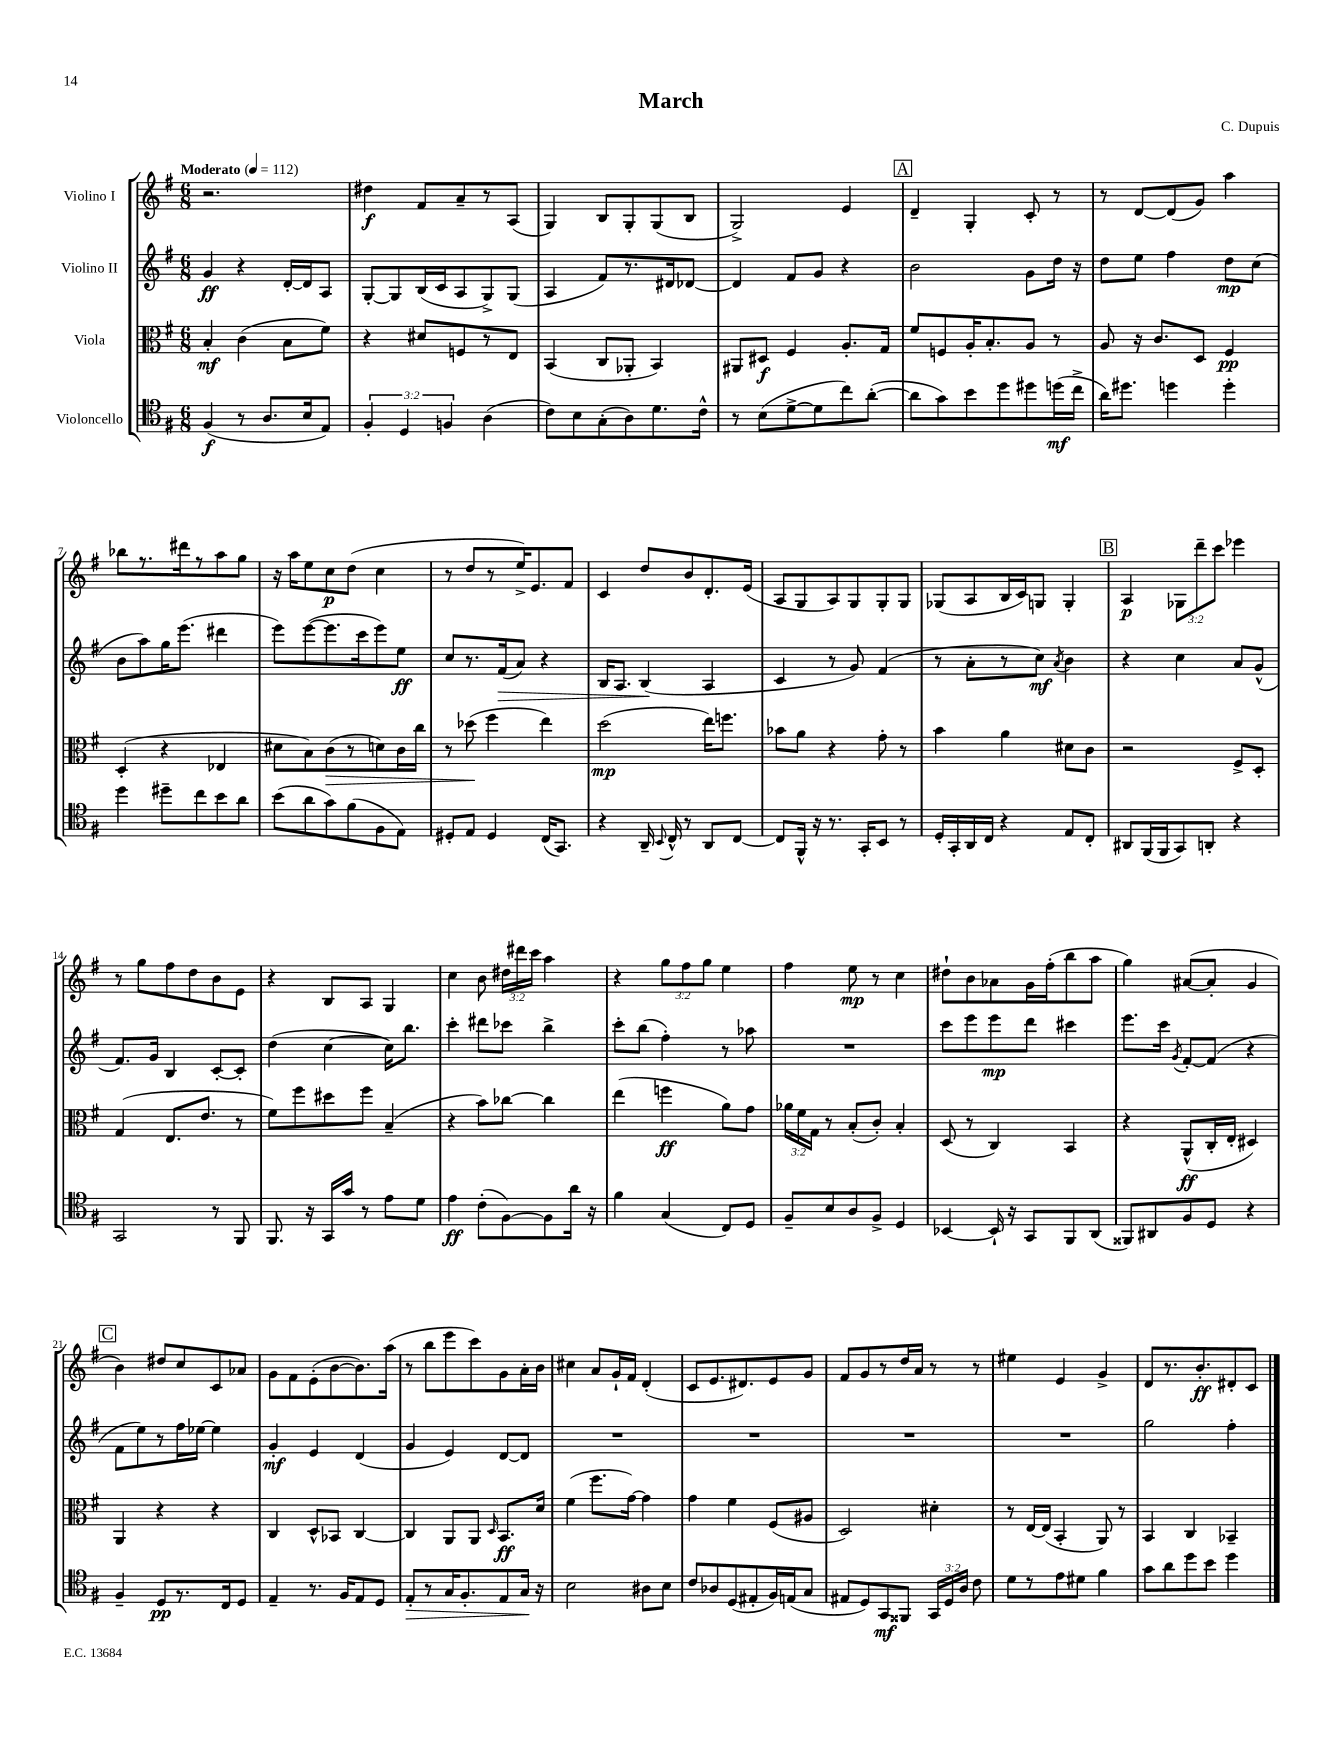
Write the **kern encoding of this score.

**kern	**kern	**kern	**kern
*staff4	*staff3	*staff2	*staff1
*clefC4	*clefC3	*clefG2	*clefG2
*k[f#]	*k[f#]	*k[f#]	*k[f#]
*M6/8	*M6/8	*M6/8	*M6/8
*MM112	*MM112	*MM112	*MM112
(4F#	4B'	4g	2.r
8r	(4c	4r	.
8.A	.	.	.
.	8B	[16d'	.
16B	.	16d]	.
8E)	8f#)	8A	.
=	=	=	=
6F#'	4r	[8G'	4dd#
.	.	8G]	.
6D	.	.	.
.	8d#	(16B	8f#
.	.	16c	.
6F	.	.	.
.	8F	8A	8a~
(4A	8r	8G^)	8r
.	8E	(8G	(8A
=	=	=	=
8c)	(4BB	4A	4G)
8B	.	.	.
(8G'	8C	8f#)	8B
8A)	8AA-'	8.r	8G'
8.d	4BB)	.	(8G
.	.	16d#	.
.	.	[8d-	8B
16c^^	.	.	.
=	=	=	=
8r	8AA#	4d-]	2G^)
(8B	8D#	.	.
[8d^	4F#	8f#	.
8d]	.	8g	.
8cc)	8.A'	4r	4e
([8a'	.	.	.
.	16G	.	.
=	=	=	=
8a]	8f#	2b	4d~
8g)	8F	.	.
8b	16A'	.	4G'
.	8.B'	.	.
8dd	.	.	.
8dd#	8A	8g	8c'
(16dd	8r	16dd	8r
16cc^	.	16r	.
=	=	=	=
16a)	8A	8dd	8r
8.dd#	.	.	.
.	16r	8ee	[8d
.	8.c	.	.
4dd	.	4ff#	(8d]
.	8D	.	8g)
4dd'	4F#	8dd	4aa
.	.	(8cc	.
=	=	=	=
4dd	(4D'	8b	8bb-
.	.	8aa)	8.r
8dd#~	4r	16gg	.
.	.	(8.eee	16ddd#
8cc	.	.	8r
8b	4E-	4ddd#	8aa
8a	.	.	8gg
=	=	=	=
(8b	8d#	8eee)	16r
.	.	.	16aa
8a	8B)	([8eee	8ee
8g)	(8c	8.eee]	8cc
(8f#	8r	.	(8dd
.	.	16ccc	.
8F#	8d)	8eee)	4cc
8E)	16c	8ee	.
.	16cc	.	.
=	=	=	=
8D#'	8r	8cc	8r
8E	(8dd-	8.r	8dd
4D#	4ff#	.	8r
.	.	(16f#	.
.	.	8a)	16ee^)
.	.	.	8.e
(16C	4ee)	4r	.
8.GG)	.	.	.
.	.	.	8f#
=	=	=	=
4r	(2dd	16B	4c
.	.	8.A	.
16AA~	.	(4B	8dd
8qqBB	.	.	.
16C^^	.	.	.
8r	.	.	8b
8AA	16ee)	4A	8.d'
.	8.ff	.	.
[8C	.	.	.
.	.	.	(16e
=	=	=	=
8C]	8b-	4c	8A
16FF#^^	8a	.	8G
16r	.	.	.
8.r	4r	8r	8A)
.	.	8g)	8G
16GG'	.	.	.
8BB	8g'	(4f#	8G'
8r	8r	.	8G
=	=	=	=
16D'	4b	8r	(8G-
16GG'	.	.	.
16AA	.	8a'	8A
16C	.	.	.
4r	4a	8r	16B
.	.	.	16c)
.	.	8cc)	8G
.	.	8qa	.
8E	8d#	4b	4G'
8C'	8c	.	.
=	=	=	=
8AA#	2r	4r	4A
(16FF#	.	.	.
16FF#	.	.	.
8GG)	.	4cc	12G-
.	.	.	12ddd~
8AA'	.	.	.
.	.	.	12ccc
4r	8F#^	8a	4eee-
.	8D'	(8g^^	.
=	=	=	=
2GG	(4G	8.f#)	8r
.	.	.	8gg
.	.	16g	.
.	8.E	4B	8ff#
.	.	.	8dd
.	8.e	.	.
8r	.	[8c'	8b
8FF#	8r	8c']	8e
=	=	=	=
8.FF#	8f#)	(4dd	4r
.	8ff#	.	.
16r	.	.	.
16GG	8dd#	[4cc	8B
16g	.	.	.
8r	8ff#	.	8A
8e	(4B~	16cc])	4G
.	.	8.bb	.
8d	.	.	.
=	=	=	=
4e	4r	4ccc'	4cc
(8c'	8b)	8ddd#	8b
[8F#)	[8cc-	8ccc-	24dd#
.	.	.	24ddd#
.	.	.	24ccc
8F#]	4cc-]	4bb^	4aa
16a	.	.	.
16r	.	.	.
=	=	=	=
4f#	(4ee	8ccc'	4r
.	.	(8bb	.
(4G	4ff	4ff#')	12gg
.	.	.	12ff#
.	.	.	12gg
8C)	8a)	8r	4ee
8D	8g	8aa-	.
=	=	=	=
8F#~	24a-	2.r	4ff#
.	24f#	.	.
.	24G	.	.
8B	8r	.	.
8A	(8B'	.	8ee
8F#^	8c')	.	8r
4D	4B'	.	4cc
=	=	=	=
[4BB-	(8D	8ccc	8dd#`
.	8r	8eee	8b
16BB-`]	4C)	8eee	8a-
16r	.	.	.
8GG	.	8ddd	16g
.	.	.	(16ff#'
8FF#	4BB	4ccc#	8bb
(8AA	.	.	8aa
=	=	=	=
8FF##)	4r	8.eee	4gg)
8AA#	.	.	.
.	.	16ccc	.
.	.	8qg	.
8F#	(8AA^^	[8f#'	([8a#
8D	16C'	(8f#]	8a#']
.	16E'	.	.
4r	4D#)	4r	4g
=	=	=	=
4F#~	4AA	8f#	4b)
.	.	8ee)	.
8D	4r	8r	8dd#
8.r	.	16ff#	8cc
.	.	[16ee-	.
.	4r	4ee-]	8c
16C	.	.	.
8D	.	.	8a-
=	=	=	=
4E~	4C	4g'	8g
.	.	.	8f#
8.r	8D^^	4e	(8e'
.	8BB-	.	[8b
16F#	.	.	.
8E	[4C	(4d	8.b])
8D	.	.	.
.	.	.	(16aa
=	=	=	=
8E'	4C]	4g	8r
8r	.	.	8bb
16G	8AA	4e)	8eee
8.F#'	.	.	.
.	8AA	.	8ccc)
.	16qqD	.	.
8E	8.BB	[8d	8g
16G	.	8d]	16a'
16r	16d	.	16b
=	=	=	=
2B	(4f#	2.r	4cc#
.	8.ff#	.	8a
.	.	.	16g`
.	[16g)	.	16f#
8A#	4g]	.	(4d'
8B	.	.	.
=	=	=	=
8c	4g	2.r	8c
8A-	.	.	8.e
(8D	4f#	.	.
.	.	.	8.d#)
8E#'	.	.	.
16F#)	(8F#	.	8e
(16E	.	.	.
8G	8A#	.	8g
=	=	=	=
8E#	2D)	2.r	8f#
8D)	.	.	8g
8GG	.	.	8r
8FF##	.	.	16dd
.	.	.	16a
24GG	4d#'	.	8r
24D	.	.	.
24A	.	.	.
8c	.	.	8r
=	=	=	=
8d	8r	2.r	4ee#
8r	[16E	.	.
.	(16E]	.	.
8e	4BB'	.	4e
8d#	.	.	.
4f#	8AA)	.	4g^
.	8r	.	.
=	=	=	=
8g	4BB	2gg	8d
8a	.	.	8.r
8dd	4C	.	.
.	.	.	8.b'
8b	.	.	.
4dd	4BB-~	4ff#'	8d#'
.	.	.	8c
==	==	==	==
*-	*-	*-	*-
